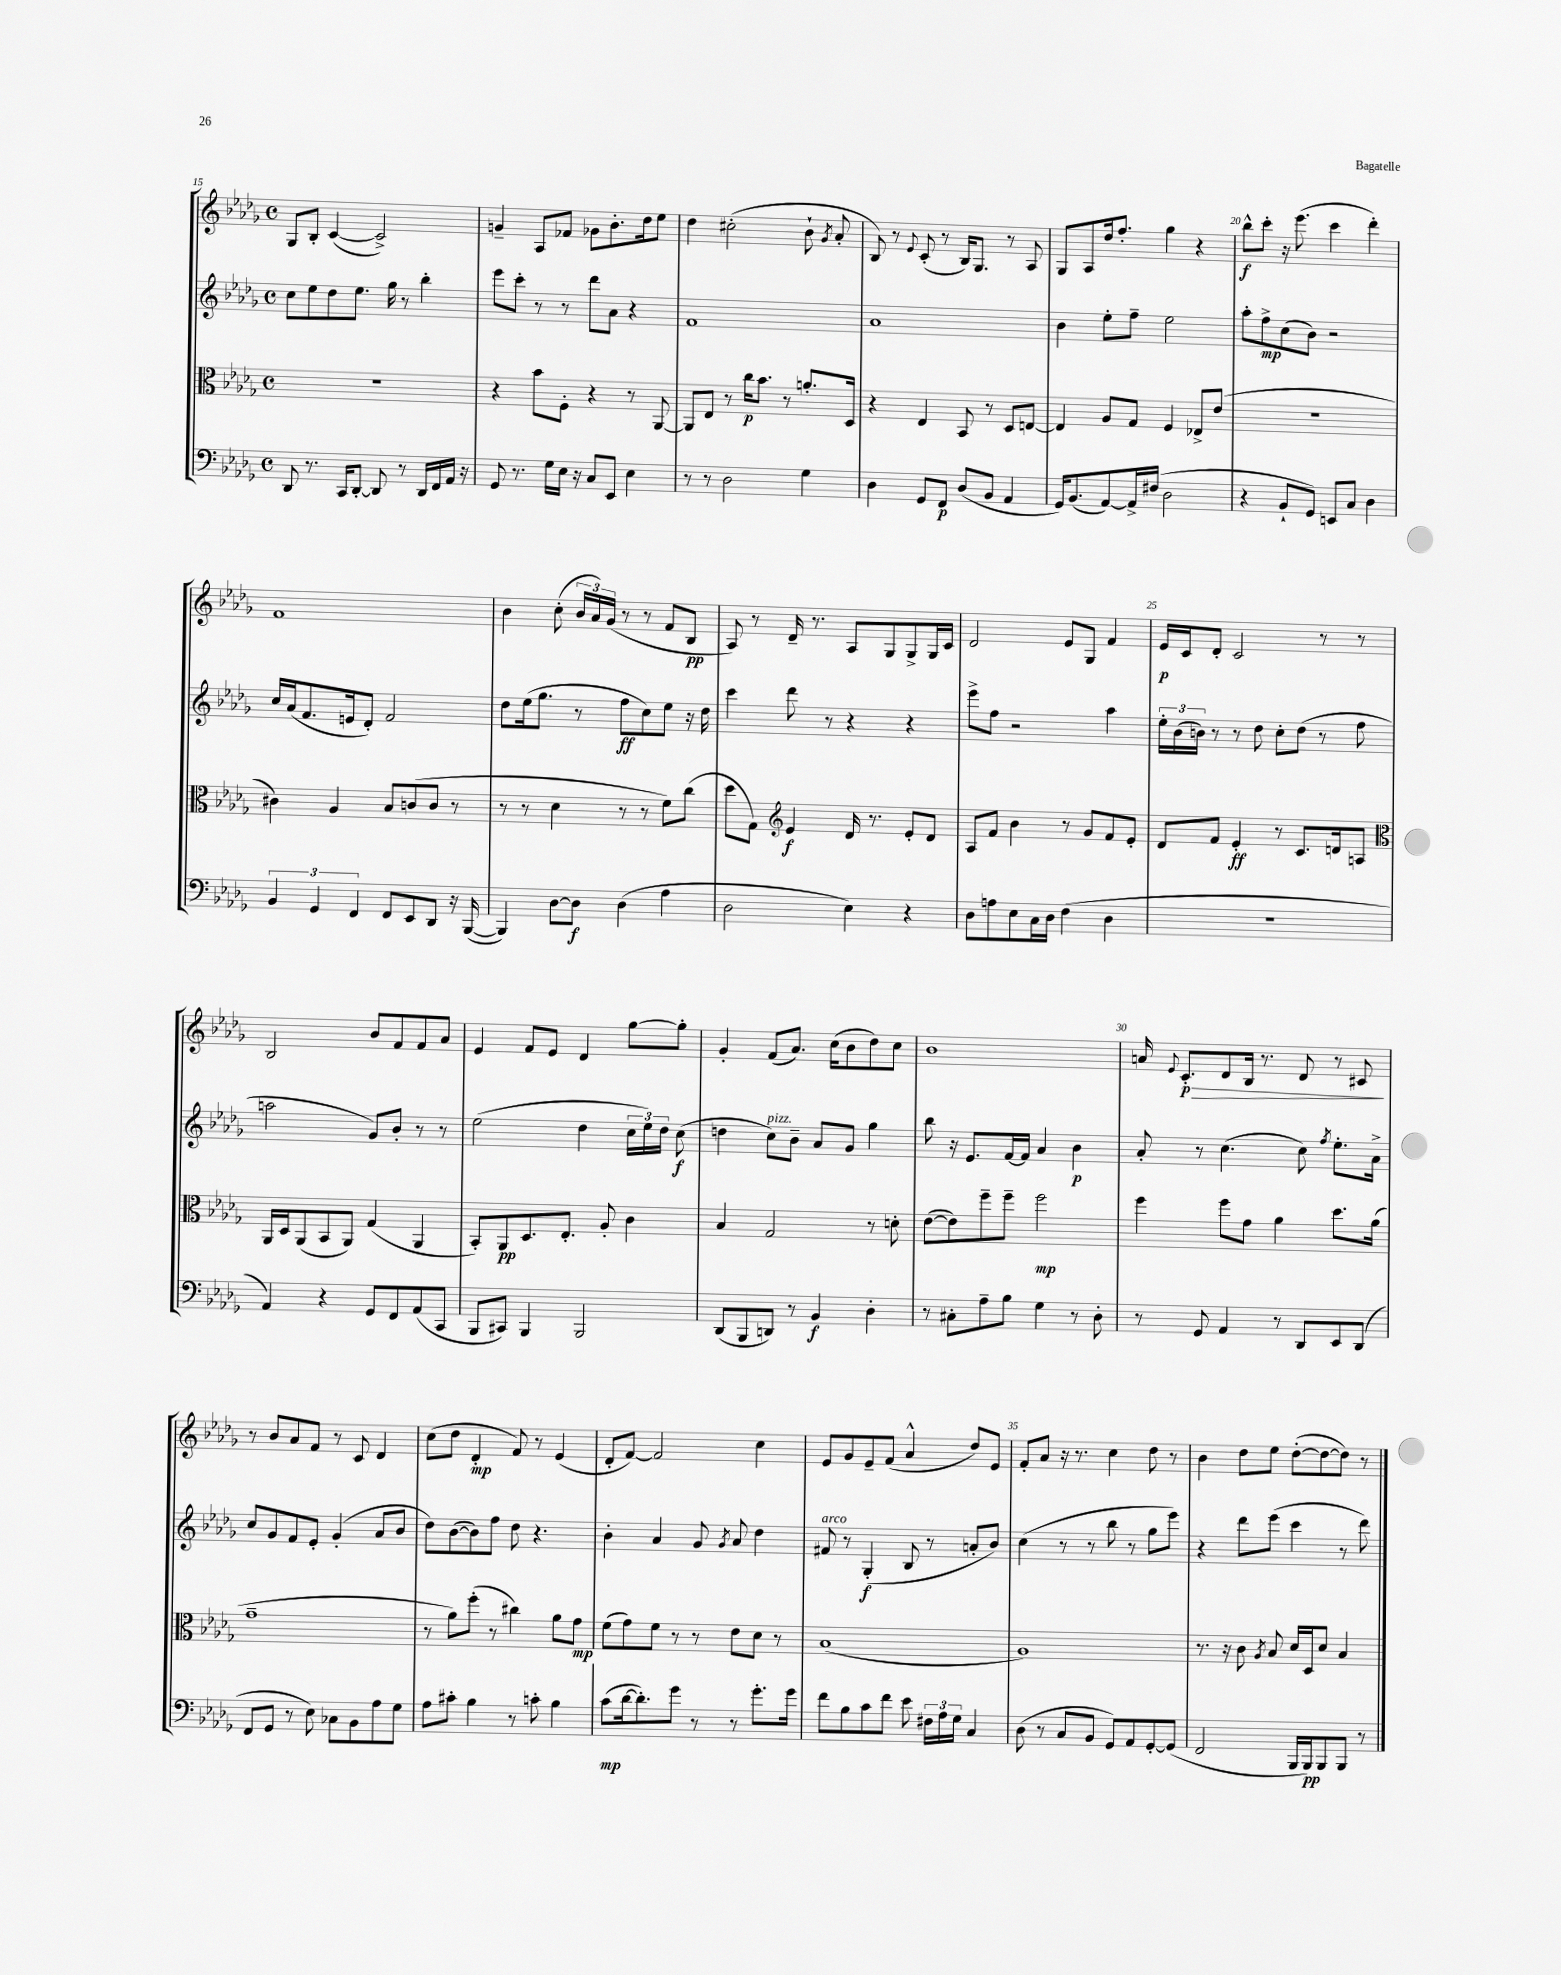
<<
\new StaffGroup <<
\new Staff = "s0" {
    \clef treble \key des \major \defaultTimeSignature \time 4/4
    \autoBeamOff ges8[ bes8]-. c'4~( c'2->) |
    g'4-- aes8[ fes'8] ges'8[ bes'8.-. des''16 ees''8] |
    des''4 cis''2-.( bes'8-! \acciaccatura { ges'8 } aes'8-. |
    bes8) r8 \appoggiatura { ees'8 } c'8-.( r8 bes16[) ges8.] r8 aes8 |
    ges8[ aes8 des''16 f''8.]-. ges''4 r4 |
    bes''8[-^\f c'''8]-. r16 ees'''8.( c'''4 des'''4-.) |
    f'1 |
    bes'4 c''8-.( \tuplet 3/2 { bes'16[ aes'16) ges'16]( } r8 r8 f'8[ bes8]\pp |
    aes8) r8 des'16-- r8. aes8[ ges8 ges8-> ges16 c'16] |
    des'2 ees'8[ ges8] f'4 |
    ees'16[\p c'16 des'8]-. c'2 r8 r8 |
    bes2 bes'8[ f'8 f'8 aes'8] |
    ees'4 f'8[ ees'8] des'4 ges''8[~ ges''8]-. |
    ges'4-. f'8[( aes'8.]) c''16[( bes'8 des''8) c''8] |
    bes'1 |
    a'16 \appoggiatura { ees'8 } c'8.[-.\p\> des'8 bes16] r8. des'8 r8 cis'8\! |
    r8 bes'8[ aes'8 f'8] r8 c'8 des'4 |
    c''8[( des''8] des'4-.\mp f'8) r8 ees'4( |
    des'8[-. f'8]~) f'2 c''4 |
    ees'8[ ges'8 ees'8-- f'8]( aes'4-^ des''8[) ees'8] |
    f'8[-. aes'8] r16 r8. c''4 des''8 r8 |
    bes'4 des''8[ ees''8] des''8[~-.( des''8~ des''8]) r8 \bar "|." |
}
\new Staff = "s1" {
    \clef treble \key des \major \defaultTimeSignature \time 4/4
    \autoBeamOff c''8[ ees''8 des''8 ees''8.] ges''16 r8 bes''4-. |
    ees'''8[ c'''8]-. r8 r8 des'''8[ aes'8] r4 |
    f'1 |
    aes'1 |
    bes'4 ees''8[-. f''8]-- ees''2 |
    aes''8[-. f''8->\mp c''8( bes'8]) r2 |
    c''16[ aes'16( f'8. e'16 des'8]-.) f'2 |
    des''8[ ees''16( ges''8.] r8 f''8[\ff c''8) ees''8] r16 des''16 |
    c'''4 des'''8 r8 r4 r4 |
    ees'''8[-> f''8] r2 aes''4 |
    \tuplet 3/2 { ees''16[-. bes'16( b'16]) } r8 r8 des''8 c''8[-. des''8]( r8 f''8 |
    a''2 ges'8[) bes'8]-. r8 r8 |
    ees''2( des''4 \tuplet 3/2 { c''16[ ees''16) des''16] } c''8\f( |
    d''4 c''8[^\markup { \italic "pizz." }) bes'8]-- aes'8[ ges'8] ges''4 |
    bes''8 r16 ees'8.[ f'16~ f'16] aes'4 bes'4\p |
    aes'8-. r8 c''4.( c''8) \acciaccatura { f''8 } ees''8.[-. aes'16]-> |
    c''8[ ges'8 f'8 ees'8]-. ges'4-.( aes'8[ bes'8] |
    des''8[) bes'8~( bes'8) f''8] des''8 r4. |
    bes'4-. aes'4 ges'8 \acciaccatura { ges'8 } aes'8 des''4 |
    fis'8^\markup { \italic "arco" } r8 ges4-.\f( bes8 r8 a'8[-. bes'8]) |
    c''4( r8 r8 bes''8 r8 ges''8[ ees'''8]) |
    r4 des'''8[ ees'''8]( c'''4 r8 des'''8) \bar "|." |
}
\new Staff = "s2" {
    \clef alto \key des \major \defaultTimeSignature \time 4/4
    \autoBeamOff R1 |
    r4 bes'8[ f8]-. r4 r8 aes,8~ |
    aes,8[ ees8] r8 c''16[\p bes'8.] r8 a'8.[-. des16] |
    r4 ees4 bes,8 r8 des8[ e8]~ |
    e4 aes8[ ges8] f4 ees8[-> ees'8]( |
    R1 |
    cis'4) aes4 bes8[ c'8( c'8] r8 |
    r8 r8 des'4 r8 r8 f'8[) c''8]( |
    des''8[ ges8]) \clef treble ees'4\f des'16 r8. ees'8[-. des'8] |
    aes8[ f'8] bes'4 r8 ges'8[ f'8 ees'8]-. |
    des'8[ f'8] ees'4-.\ff r8 c'8.[ d'16 a8] |
    \clef alto aes,16[ des16 aes,8( bes,8 aes,8]) ges4( aes,4 |
    bes,8[-.) aes,8\pp des8. ees8.]-. aes8-. c'4 |
    bes4 ges2 r8 d'8-. |
    ees'8[~( ees'8) f''8-- f''8]-- f''2\mp |
    f''4 f''8[ ges'8] aes'4 des''8.[ aes'16]( |
    ges'1-- |
    r8 aes'8[) f''8]-.( r8 cis''4) aes'8[ ges'8]\mp |
    f'8[( ges'8) f'8] r8 r8 ees'8[ des'8] r8 |
    bes1( |
    aes1) |
    r8. r16 c'8 \acciaccatura { aes8 } bes8 des'16[ des16 des'8] bes4 \bar "|." |
}
\new Staff = "s3" {
    \clef bass \key des \major \defaultTimeSignature \time 4/4
    \autoBeamOff des,8 r8. c,16[ des,8]~-. des,8 r8 des,16[ f,16 aes,16] r16 |
    ges,8 r8. ges16[ ees16] r16 c8[ ees,8] ees4 |
    r8 r8 des2 ges4 |
    des4 ges,8[ f,8]\p des8[( bes,8] aes,4 |
    ges,16[) bes,8.( aes,8~) aes,16-> fis16]( des2 |
    r4 bes,8[-! ges,8]) e,8[ c8] des4 |
    \tuplet 3/2 { bes,4 ges,4 f,4 } f,8[ ees,8 des,8] r16 bes,,16~( |
    bes,,4) des8[~ des8]\f des4( aes4 |
    des2 ees4) r4 |
    des8[ a8 ees8 c16 des16] f4( des4 |
    R1 |
    aes,4) r4 ges,8[ f,8 aes,8( c,8] |
    bes,,8[ cis,8]) bes,,4 bes,,2 |
    des,8[( bes,,8 d,8]) r8 bes,4\f des4-. |
    r8 cis8[-. aes8-- bes8] ges4 r8 des8-. |
    r8 ges,8 aes,4 r8 des,8[ ees,8 des,8]( |
    f,8[ ges,8] r8 ees8) ces8[ bes,8 aes8 ges8] |
    aes8[ cis'8]-. bes4 r8 c'8-. bes4 |
    c'8[\mp( des'16~ des'8.-.) ges'8] r8 r8 ges'8.[-. ges'16] |
    f'8[ bes8 c'8 f'8] ees'8 \tuplet 3/2 { fis16[ aes16 ges16] } c4 |
    des8( r8 c8[ bes,8] ges,8[) aes,8 ges,8~-. ges,8]( |
    f,2 bes,,16[ bes,,16\pp) bes,,8 bes,,8] r8 \bar "|." |
}
>>
>>
\layout { \context { \Score currentBarNumber = #15 \override BarNumber.break-visibility = ##(#f #t #t) barNumberVisibility = #(every-nth-bar-number-visible 5) } }
